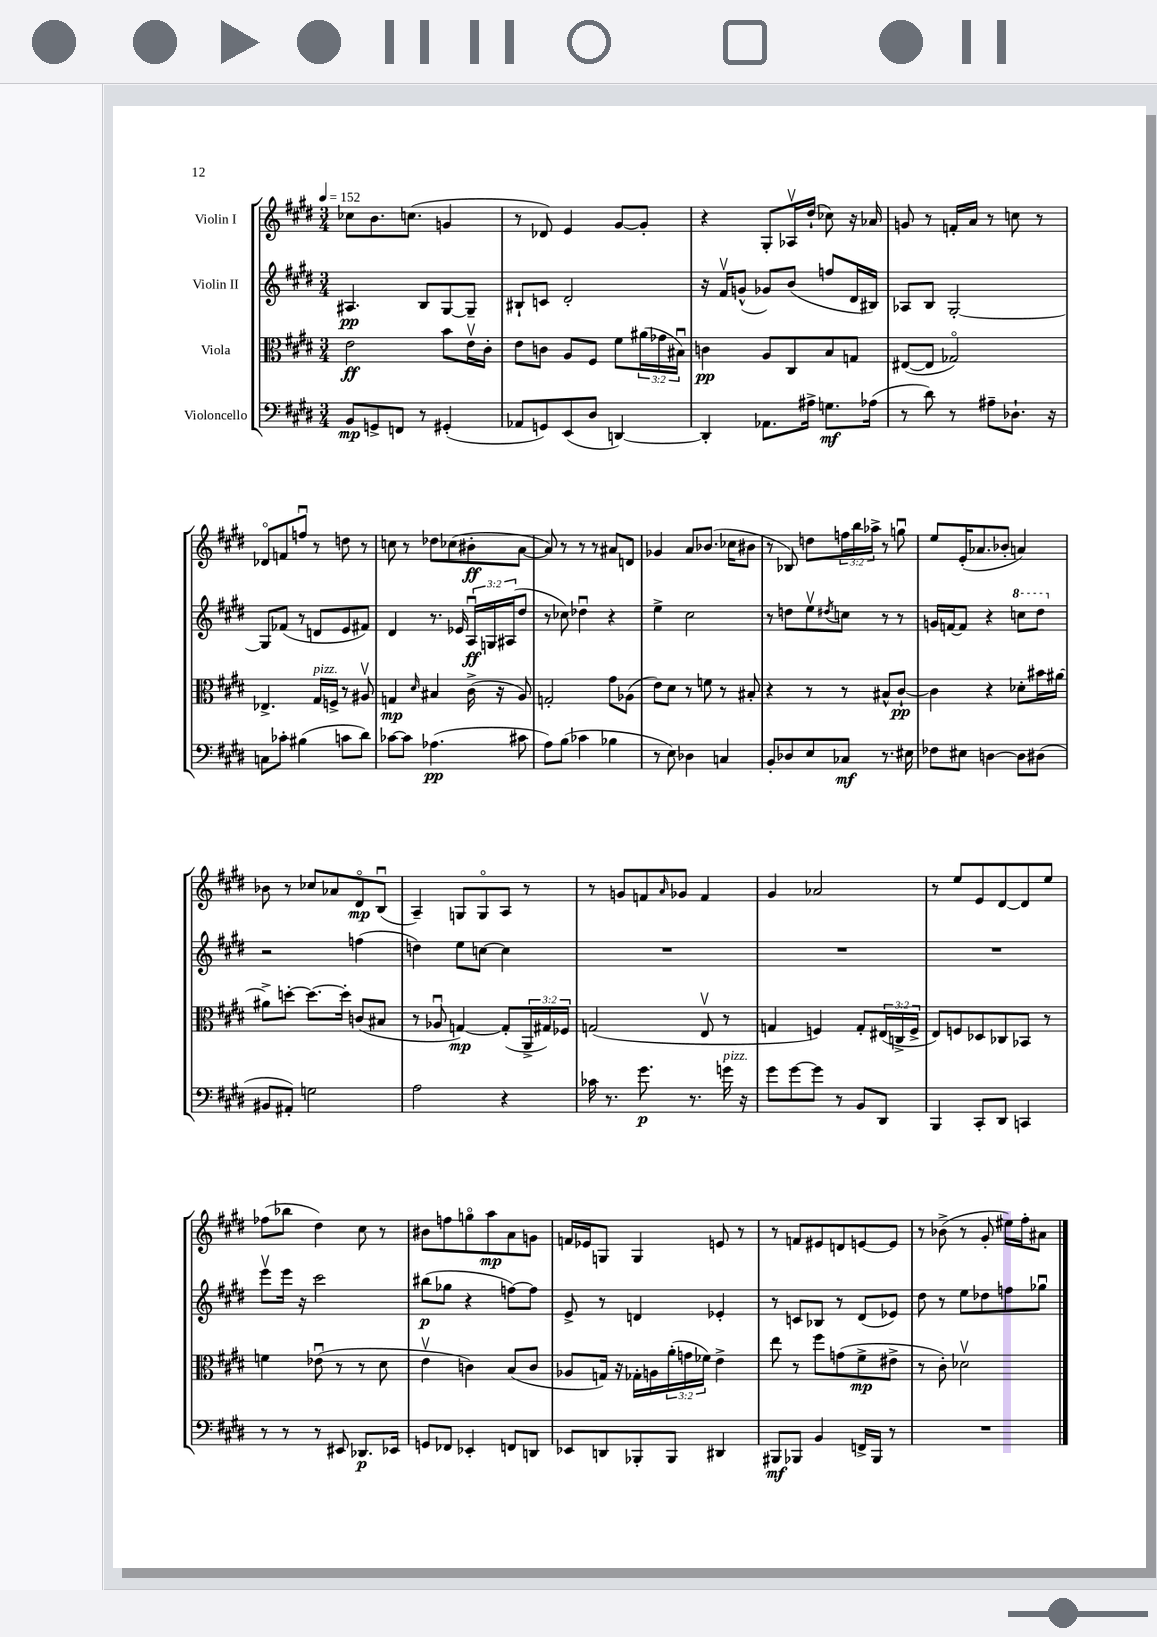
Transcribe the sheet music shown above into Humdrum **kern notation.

**kern	**kern	**kern	**kern
*staff4	*staff3	*staff2	*staff1
*clefF4	*clefC3	*clefG2	*clefG2
*k[f#c#g#d#]	*k[f#c#g#d#]	*k[f#c#g#d#]	*k[f#c#g#d#]
*M3/4	*M3/4	*M3/4	*M3/4
*MM152	*MM152	*MM152	*MM152
8BB/L	2e\	4.A#/	8cc-\L
8GG^/	.	.	8.b\
8FF/J	.	.	.
.	.	.	(8.cc\J
8r	.	8B/L	.
(4GG#'/	8b\L	[8G#/	4g/
.	16ev\L	8G#~/]J	.
.	16c#'\JJ	.	.
=	=	=	=
8AA-/L	8e\L	8B#`/L	8r
8GG/)	8c\J	8c/J	8d-/)
(8EE/	8A/L	2d#'/	4e/
8D#/J	8F#/J	.	.
[4DD/)	8f#\L	.	[8g#/L
.	(24a#\L	.	8g#'/]J
.	24g-\	.	.
.	24B#u\JJ)	.	.
=	=	=	=
4DD'/]	4c\	16r	4r
.	.	16f#v/LK	.
.	.	(8g^^/J	.
8.AA-\L	8A/L	8g-/L)	8G#'/L
.	8C#/	(8b/J	16A-v/L
16A#^\Jk	.	.	(16dd#`/JJ
8.G\L	8B/	8ff/L	8cc-\)
.	8G/J	16d#/L	16r
(16A-\Jk	.	16B#/JJ)	16a-/
=	=	=	=
8r	([8E#/L	8A-/L	8g/
8d#\)	8E#/]J	8B/J	8r
8r	2G-o/)	[2G#'/	16f'/LL
.	.	.	16a/JJ
8A#~\L	.	.	8r
8.D-`\J	.	.	8cc\
.	.	.	8r
16r	.	.	.
=	=	=	=
8C\L	4.E-^/	8G#/]L	8d-o/L
8c-'\J	.	(8f-/J	8f/
(4B#\	.	8r	8ffu/J
.	16G#/LL	8d/L	8r
.	16F^/JJ	.	.
8c\L	8r	8e/	8dd\
8d#\J)	8A#v/	8f#/J)	8r
=	=	=	=
[8c-\L	4G/	4d#/	8cc\
8c-\]J	.	.	8r
.	16qqd#/	.	.
(4.A-\	4B#/	8.r	8dd-\L
.	.	.	(8cc-\
.	.	16e-/	.
.	(16c#^\	24Au/LL	8b#'\
.	.	24G/	.
.	16r	.	.
.	.	(24A#/J	.
8c#\	8A/)	8dd#/J	[8a\J
=	=	=	=
8A\L)	2G'/	8r	8a/])
(8B\J	.	8cc-\)	8r
4c-\	.	4dd-u\	8r
.	.	.	8r
4B-\	8g#\L	4r	8a#/L
.	(8A-\J	.	8d/J
=	=	=	=
8r	8e\L)	4ee^\	4g-/
8E\)	8d#\J	.	.
4D-\	8r	2cc#\	8a/L
.	8f\	.	(8.b-/J
4C/	8r	.	.
.	.	.	16cc-\LK
.	8B#'/	.	8b#\J
=	=	=	=
8BB'/L	4r	8r	8r
8D-/	.	8dd\L	8B-/)
8E/	8r	8eev\	8dd\L
.	.	8qdd#/	.
8C-/J	8r	8cc\J	24ff\L
.	.	.	24bb\
.	.	.	24aa-^\JJ
8.r	8B#^^/L	8r	8r
.	[8c#`/J	8r	8ggu\
16E#\	.	.	.
=	=	=	=
8F-\L	4c#\]	16g/LL	8ee/L
.	.	[16f/J	.
8E#\J	.	8f/]J	(16e'/K
.	.	.	8.a-/
[4D\	4r	4r	.
.	.	.	8b-'/J
8D\]L	8d-'\L	8ccc\L	4a/)
(8D#\J	16b#\L	8ddd#\J	.
.	[16a#\JJ	.	.
=	=	=	=
8BB#/L	8a#^\]L	2r	8b-\
8AA#'/J)	[8dd'\J	.	8r
2G\	8.dd\_L	.	8cc-/L
.	.	.	8a-/
.	16dd'\]Jk	.	.
.	(8c/L	(4ff\	8d#o/
.	8B#/J	.	(8Bu/J
=	=	=	=
2A\	8r	4dd\)	4A~/)
.	8A-u/	.	.
.	[4G/)	8ee\L	8G/L
.	.	[8cc\J	8Go/
4r	(8G'/]L	4cc\]	8A/J
.	24AA^/L	.	8r
.	24G#/)	.	.
.	24F-/JJ	.	.
=	=	=	=
16c-\	(2G/	2.r	8r
8.r	.	.	.
.	.	.	8g/L
8.g#\	.	.	8f/
.	.	.	16qqa/
.	.	.	8g-/J
8.r	.	.	.
.	8Ev/	.	4f/
16g\	8r	.	.
16r	.	.	.
=	=	=	=
8g#\L	4G/	2.r	4g#/
[8g#\	.	.	.
8g#\]J	4F/)	.	2a-/
8r	.	.	.
8BB/L	8G'/L	.	.
8DD#/J	(24E#/L	.	.
.	24C^/	.	.
.	24F^/JJ	.	.
=	=	=	=
4BBB/	8E/L)	2.r	8r
.	8F/	.	8ee/L
8CC#'/L	8D-/	.	8e/
8DD#/J	8C-/	.	[8d#/
4CC/	8BB-/J	.	8d#/]
.	8r	.	8ee/J
=	=	=	=
8r	4f\	8eeev\L	(8ff-\L
8r	.	16eee\Jk	8bb-\J
.	.	16r	.
8r	(8e-u\	2ccc#\	4dd#\)
8EE#/	8r	.	.
8.DD-/L	8r	.	8cc#\
.	8d#\	.	8r
16EE-/Jk	.	.	.
=	=	=	=
8GG/L	4ev\	(8bb#\L	8b#\L
8FF-/J	.	8gg-\J	8ff\
4EE-'/	4c\)	4r	8ggo\
.	.	.	8aa\
8FF/L	(8B/L	[8ff\L)	8a\
8DD/J	8c/J	8ff\]J	8g\J
=	=	=	=
8EE-/L	8A-/L	8e^/	16f/LL
.	.	.	16e-/J
8DD/	16G/Jk)	8r	8G/J
.	16r	.	.
8BBB-'/	16G-'\LL	4d/	4G/
.	16A\	.	.
8BBB-/J	(24a'\	.	.
.	24g\	.	.
.	24f-\JJ)	.	.
4DD#/	4e^\	4e-'/	8e/
.	.	.	8r
=	=	=	=
8BBB#/L	8ee\	8r	8r
8BBB-/J	8r	8c/L	8f/L
4BB/	8ff#\L	8B-/J	8e#/
.	(8g\	8r	8d/
16FF^/LL	8f#^\	(8d#/L	[8e/
16BBB-/JJ	.	.	.
8r	8e#^\J	8e-/J)	8e/]J
=	=	=	=
2.r	8r	8dd#\	8r
.	8c#'\)	8r	(8b-^\
.	2d-v\	8ee\L	8r
.	.	8dd-\	8g#'/
.	.	8ff\	16ee#\LL)
.	.	.	16ff#'\J
.	.	8gg-u\J	8a#\J
==	==	==	==
*-	*-	*-	*-
